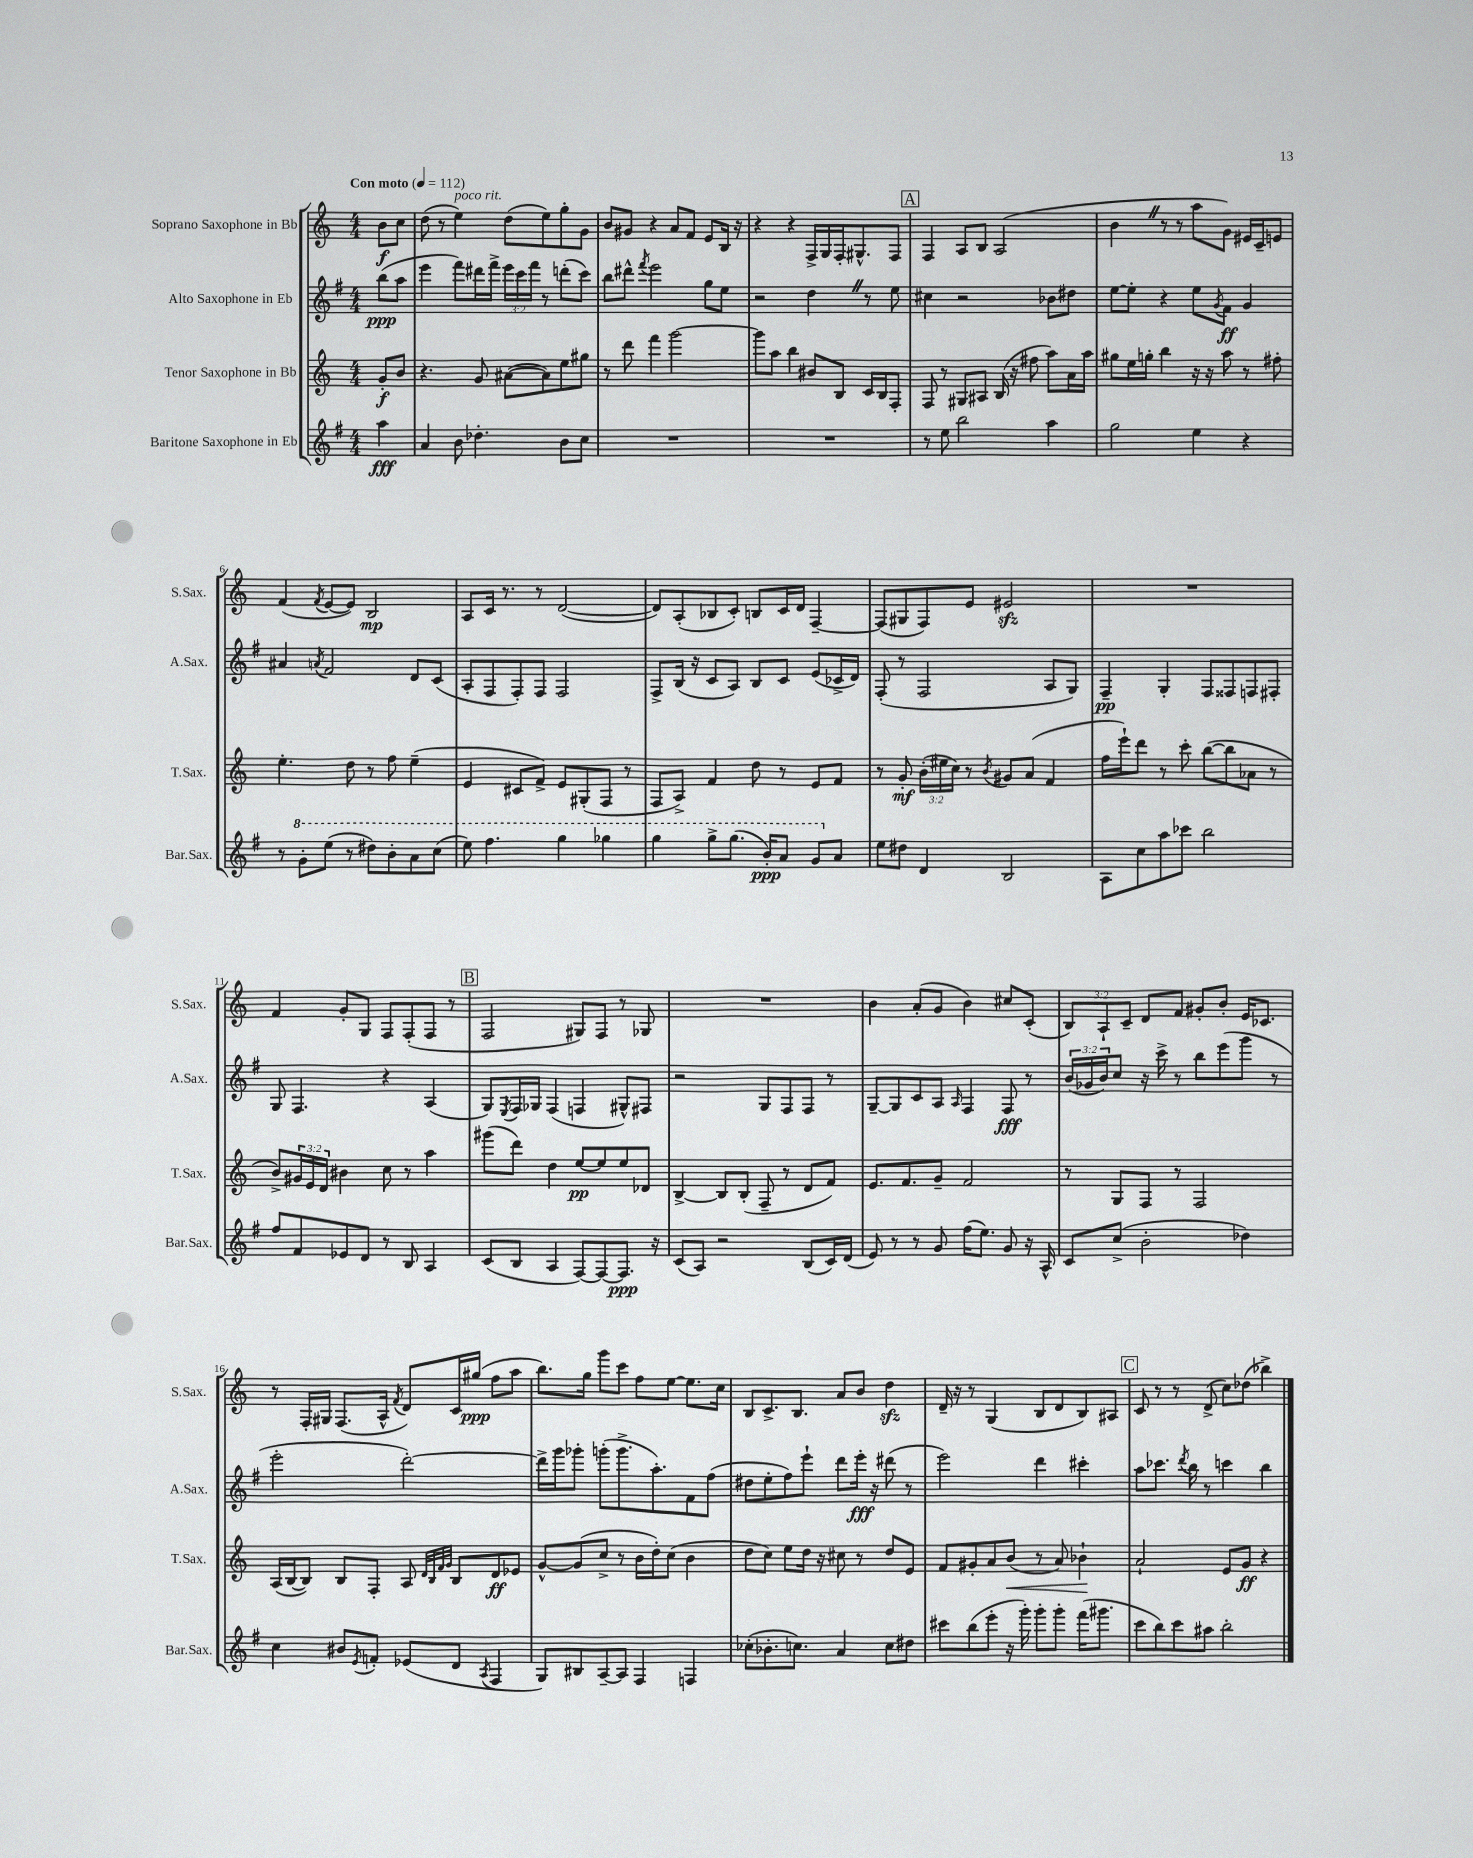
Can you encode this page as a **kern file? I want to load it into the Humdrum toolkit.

**kern	**kern	**kern	**kern
*staff4	*staff3	*staff2	*staff1
*clefG2	*clefG2	*clefG2	*clefG2
*k[f#]	*k[]	*k[f#]	*k[]
*M4/4	*M4/4	*M4/4	*M4/4
*MM112	*MM112	*MM112	*MM112
4aa	8g'	(8bb	8b
.	8b	8aa	8cc
=	=	=	=
4a	4.r	4eee	(8dd
.	.	.	8r
8b	.	8fff#)	4ee)
4.dd-'	8g	16ddd#	.
.	.	16fff#^	.
.	([8a#	24eee	(8dd
.	.	24ccc	.
.	.	24fff#	.
.	8a#])	8r	8ee)
8b	8ee	(8ddd'	8gg'
8cc	8gg#	8ccc)	8g
=	=	=	=
1r	8r	8bb	8b
.	8ddd	8ddd#^^	8g#
.	.	8qfff#	.
.	4fff	2eee	4r
.	[2ggg	.	8a
.	.	.	8f
.	.	8gg	8e
.	.	8ee	16B
.	.	.	16r
=	=	=	=
1r	8ggg]	2r	4r
.	8aa	.	.
.	4bb	.	4r
.	8b#	4dd	16F^
.	.	.	16G
.	8B	.	16F'
.	.	.	8.G#^^
.	16c	8r	.
.	16B	.	.
.	8F'	8ee	8F
=	=	=	=
8r	8F	4cc#	4F
8ee	8r	.	.
2bb	8G#	2r	8A
.	8A#	.	8B
.	(16B	.	(2A
.	16r	.	.
.	8ff#	.	.
4aa	8aa)	8b-	.
.	16a	8dd#	.
.	16aa	.	.
=	=	=	=
2gg	8gg#	[8ee	4b
.	16ee	8ee']	.
.	16gg'	.	.
.	4bb	4r	8r
.	.	.	8r
4ee	16r	8ee	8aa
.	16r	.	.
.	.	8qg	.
.	8aa	8f#	8g)
4r	8r	4g	16e#
.	.	.	16c~
.	8ff#'	.	8e
=	=	=	=
8r	4.ee'	4a#	(4f
8gg'	.	.	.
.	.	8qa	8qf
(8eee	.	2f#	[8e
8r	8dd	.	8e])
8ddd#)	8r	.	2B
8bb'	8ff	.	.
8aa	(4ee~	8d	.
(8ccc	.	(8c	.
=	=	=	=
8eee)	4e	8A'	8A
4.fff#	.	8F#	16c
.	.	.	8.r
.	8c#	8F#')	.
.	8f^)	8F#	8r
4ggg	8e	2F#	([2d
.	(8G#'	.	.
4ggg-	8F	.	.
.	8r	.	.
=	=	=	=
4ggg	8F	8F#^	8d])
.	8A^)	(16B	(8A'
.	.	16r	.
8ggg^	4f	8c	8B-
(8.ggg	.	8A)	8c')
.	8dd	8B	8B
16bb')	.	.	.
8aa	8r	8c	16c
.	.	.	16d
8gg	8e	(8e	[4F~
8a	8f	16c-^	.
.	.	16d)	.
=	=	=	=
8ee	8r	(8F#'	(8F]
8dd#	8g'	8r	8G#
4d	(24b'	2F#	8F)
.	24ee#	.	.
.	24cc)	.	.
.	8r	.	8e
.	8qb	.	.
2B	8g#	.	2e#
.	(8a	.	.
.	4f	8A	.
.	.	8G)	.
=	=	=	=
8A	16ff	4F#~	1r
.	16eee`)	.	.
8cc	8ddd	.	.
8aa	8r	4G'	.
8ccc-	8ccc'	.	.
2bb	([8bb	8F#	.
.	8bb]	8F##	.
.	8a-	8F	.
.	8r	8F#'	.
=	=	=	=
8ff#	8b^)	8G	4f
8f#	24g#	4.F#	.
.	24e	.	.
.	24d	.	.
8e-	4b#	.	8g'
8d	.	.	8G
8r	8cc	4r	8F
8B	8r	.	(8F'
4A	4aa	(4A	8F
.	.	.	8r
=	=	=	=
(8c	(8ggg#	8G)	2F
.	.	8qE	.
8B	8ddd)	16F#	.
.	.	16G-	.
4A	4dd	(4F#	.
[8F#)	[8ee	4F	8G#)
8F#_	8ee]	.	8F
8.F#]	8ee	8G#^^)	8r
.	8d-	8F#	8G-
16r	.	.	.
=	=	=	=
(8c	[4B^	2r	1r
8A)	.	.	.
2r	8B]	.	.
.	(8B'	.	.
.	8F~	8G	.
.	8r	8F#	.
(8B	8d	8F#	.
16c)	8f)	8r	.
(16d	.	.	.
=	=	=	=
8e)	8.e	[8G~	4b
8r	.	8G]	.
.	8.f	.	.
8r	.	8c	(8a'
8g	8g~	8A	8g
.	.	16qqA	.
(16ff#	2f	4F#	4b)
8.ee)	.	.	.
8g	.	8F#	8cc#
16r	.	8r	(8c'
16A^^	.	.	.
=	=	=	=
8c	8r	(24b	12B)
.	.	24g-	.
.	.	24b)	12A`
(8cc^	8G	8cc	.
.	.	.	12c~
2b'	8F	16r	8d
.	.	16ccc^	.
.	8r	8r	8f
.	2F	8bb	8g#'
.	.	(8eee	8b'
4dd-)	.	8ggg	16e
.	.	.	8.c-
.	.	8r	.
=	=	=	=
4cc	(16A	2eee'	8r
.	[16B	.	.
.	8B])	.	16F'
.	.	.	16G#
8b#	8B	.	(8.F
8qe	.	.	.
8f'	8F'	.	.
.	.	.	16A^^
.	.	.	8qf
(8e-	8A	[2ddd')	8d)
.	32qqd	.	.
.	32qqB	.	.
.	32qqf	.	.
.	32qqg	.	.
8d	8B	.	16c
.	.	.	(16gg#
8qA	.	.	.
4F#	8d	.	8ff
.	8e-	.	8aa
=	=	=	=
8G)	[8g^^	16ddd^]	8.bb)
.	.	16ggg	.
8B#	(8g]	8ggg-'	.
.	.	.	16gg
[8A~	8cc^	(8ggg'	8ggg
8A]	8r	8.ggg^	8ccc
4F#	16b	.	8ff
.	16dd')	8.aa')	.
.	(8cc	.	[8ee
4F	4b	8f#	8.ee]
.	.	(8ff#	.
.	.	.	16cc
=	=	=	=
(8cc-'	8dd	8dd#	8B
8.b-'	8cc)	8ee'	8.c^
.	8ee	8ff#)	.
8.cc)	.	.	8.B
.	16dd	8eee`	.
.	16r	.	.
4a	8cc#	8ddd	8a
.	8r	16eee'	8b
.	.	16r	.
8cc	8dd	(8ddd#	4dd
8dd#	8e	8r	.
=	=	=	=
8ccc#	8f	2eee)	16d~
.	.	.	16r
(8bb	8g#'	.	8r
8eee'	8a	.	(4G
16r	(8b	.	.
16ggg')	.	.	.
8ggg'	8r	4ddd	8B
8ggg'	8a)	.	8d
(16fff#	4b-`	4ccc#'	8B)
8.ggg#	.	.	.
.	.	.	8A#
=	=	=	=
8ccc	2a`	8aa	8c
8bb)	.	8.ccc-	8r
8ccc	.	.	8r
.	.	8qddd	.
.	.	16bb	.
8aa#	.	8r	(8d^
2bb'	8e	4ccc	8cc)
.	8g	.	(8dd-
.	4r	4bb	4bb-^)
==	==	==	==
*-	*-	*-	*-
